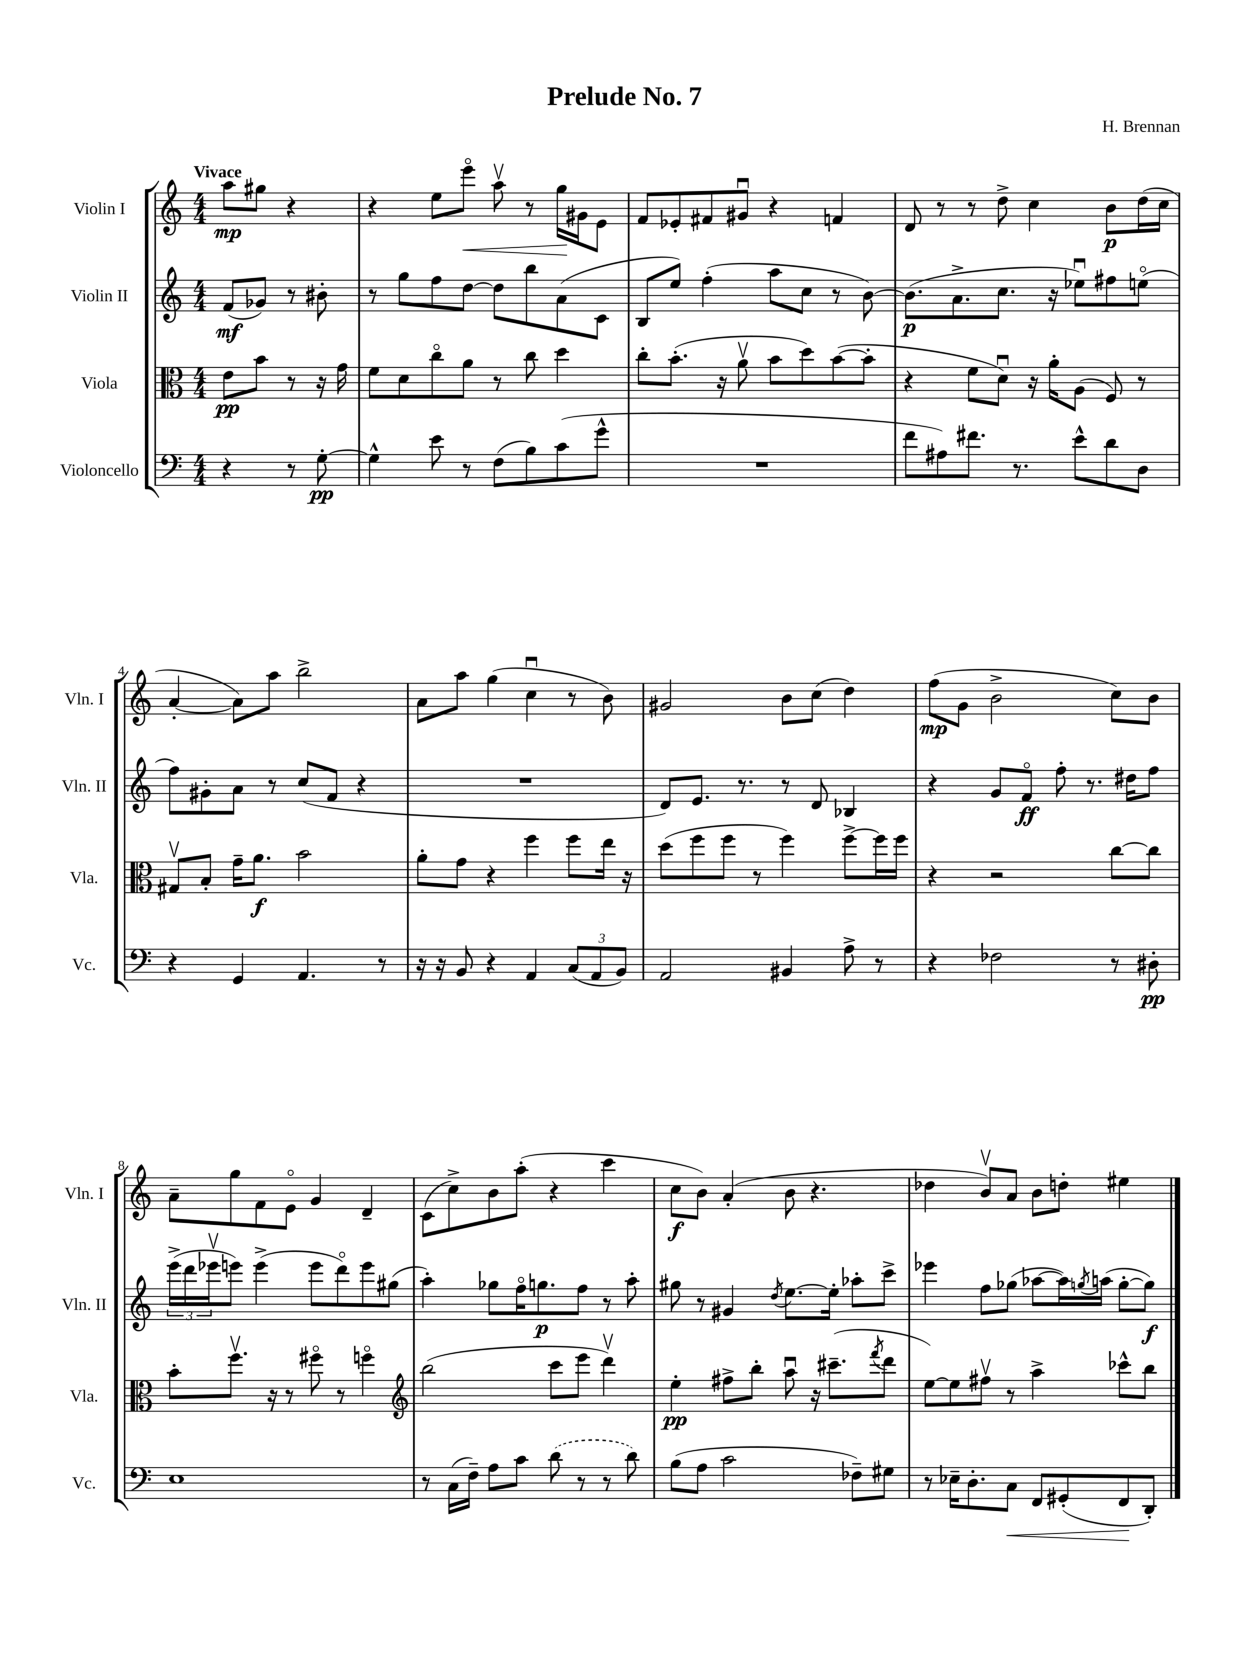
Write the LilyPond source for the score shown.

\header { title = "Prelude No. 7" composer = "H. Brennan" }
<<
\new StaffGroup <<
\new Staff = "s0" \with { instrumentName = "Violin I" shortInstrumentName = "Vln. I" } {
    \clef treble \key c \major \numericTimeSignature \time 4/4 \partial 2 \tempo "Vivace"
    a''8\mp gis''8 r4 |
    r4 e''8 e'''8\flageolet\< a''8\upbow r8 g''16\! gis'16 e'8 |
    f'8 ees'8-. fis'8 gis'8\downbow r4 f'4 |
    d'8 r8 r8 d''8-> c''4 b'8\p d''16( c''16 |
    a'4~-. a'8) a''8 b''2-> |
    a'8 a''8 g''4( c''4\downbow r8 b'8) |
    gis'2 b'8 c''8( d''4) |
    f''8\mp( g'8 b'2-> c''8) b'8 |
    a'8-- g''8 f'8 e'8\flageolet g'4 d'4-- |
    c'8( c''8->) b'8 a''8-.( r4 c'''4 |
    c''8\f b'8) a'4-.( b'8 r4. |
    des''4 b'8\upbow) a'8 b'8 d''8-. eis''4 \bar "|." |
}
\new Staff = "s1" \with { instrumentName = "Violin II" shortInstrumentName = "Vln. II" } {
    \clef treble \key c \major \numericTimeSignature \time 4/4 \partial 2
    f'8\mf( ges'8) r8 bis'8-. |
    r8 g''8 f''8 d''8~ d''8 b''8 a'8( c'8 |
    b8 e''8) f''4-.( a''8 c''8 r8 b'8~) |
    b'8.\p( a'8.-> c''8. r16 ees''8\downbow) fis''8 e''8\flageolet( |
    f''8) gis'8-. a'8 r8 c''8( f'8 r4 |
    R1 |
    d'8) e'8. r8. r8 d'8 bes4 |
    r4 g'8 f'8\flageolet\ff f''8-. r8. dis''16 f''8 |
    \tuplet 3/2 { e'''16->( d'''16 ees'''16\upbow } e'''8) e'''4->( e'''8 d'''8\flageolet) e'''8 gis''8( |
    a''4-.) ges''8 f''16\flageolet g''8.\p f''8 r8 a''8-. |
    gis''8 r8 gis'4 \acciaccatura { d''8 } e''8.~ e''16-. aes''8-. c'''8-> |
    ees'''4 f''8 ges''8( aes''8~ aes''16) \acciaccatura { g''8 } a''16( g''8~-. g''8\f) \bar "|." |
}
\new Staff = "s2" \with { instrumentName = "Viola" shortInstrumentName = "Vla." } {
    \clef alto \key c \major \numericTimeSignature \time 4/4 \partial 2
    e'8\pp b'8 r8 r16 g'16 |
    f'8 d'8 c''8\flageolet a'8 r8 c''8 d''4 |
    c''8-. b'8.-.( r16 a'8\upbow b'8 d''8) b'8~( b'8-. |
    r4 f'8 d'8\downbow) r16 a'16-. a8( f8) r8 |
    gis8\upbow b8-. g'16-- a'8.\f b'2 |
    a'8-. g'8 r4 f''4 f''8 e''16 r16 |
    d''8( f''8 f''8 r8 f''4) f''8~-> f''16 f''16 |
    r4 r2 c''8~ c''8 |
    b'8-. f''8.\upbow r16 r8 fis''8\flageolet r8 f''4\flageolet |
    \clef treble b''2( c'''8 e'''8 d'''4\upbow) |
    e''4-.\pp fis''8-> b''8-. a''8\downbow r16 cis'''8.--( \acciaccatura { f'''8 } d'''8 |
    e''8~) e''8 fis''8\upbow r8 a''4-> ces'''8-^ b''8 \bar "|." |
}
\new Staff = "s3" \with { instrumentName = "Violoncello" shortInstrumentName = "Vc." } {
    \clef bass \key c \major \numericTimeSignature \time 4/4 \partial 2
    r4 r8 g8~-.\pp |
    g4-^ e'8 r8 f8( b8) c'8( g'8-^ |
    R1 |
    f'8 ais8) fis'8. r8. e'8-^ d'8 d8 |
    r4 g,4 a,4. r8 |
    r16 r16 b,8 r4 a,4 \tuplet 3/2 { c8( a,8 b,8) } |
    a,2 bis,4 a8-> r8 |
    r4 fes2 r8 dis8-.\pp |
    e1 |
    r8 c16( f16--) a8 c'8 \once \slurDashed d'8( r8 r8 d'8) |
    b8( a8 c'2 fes8--) gis8 |
    r8 ees16-- d8.-. c8\< f,8 gis,8-.( f,8\! d,8-.) \bar "|." |
}
>>
>>
